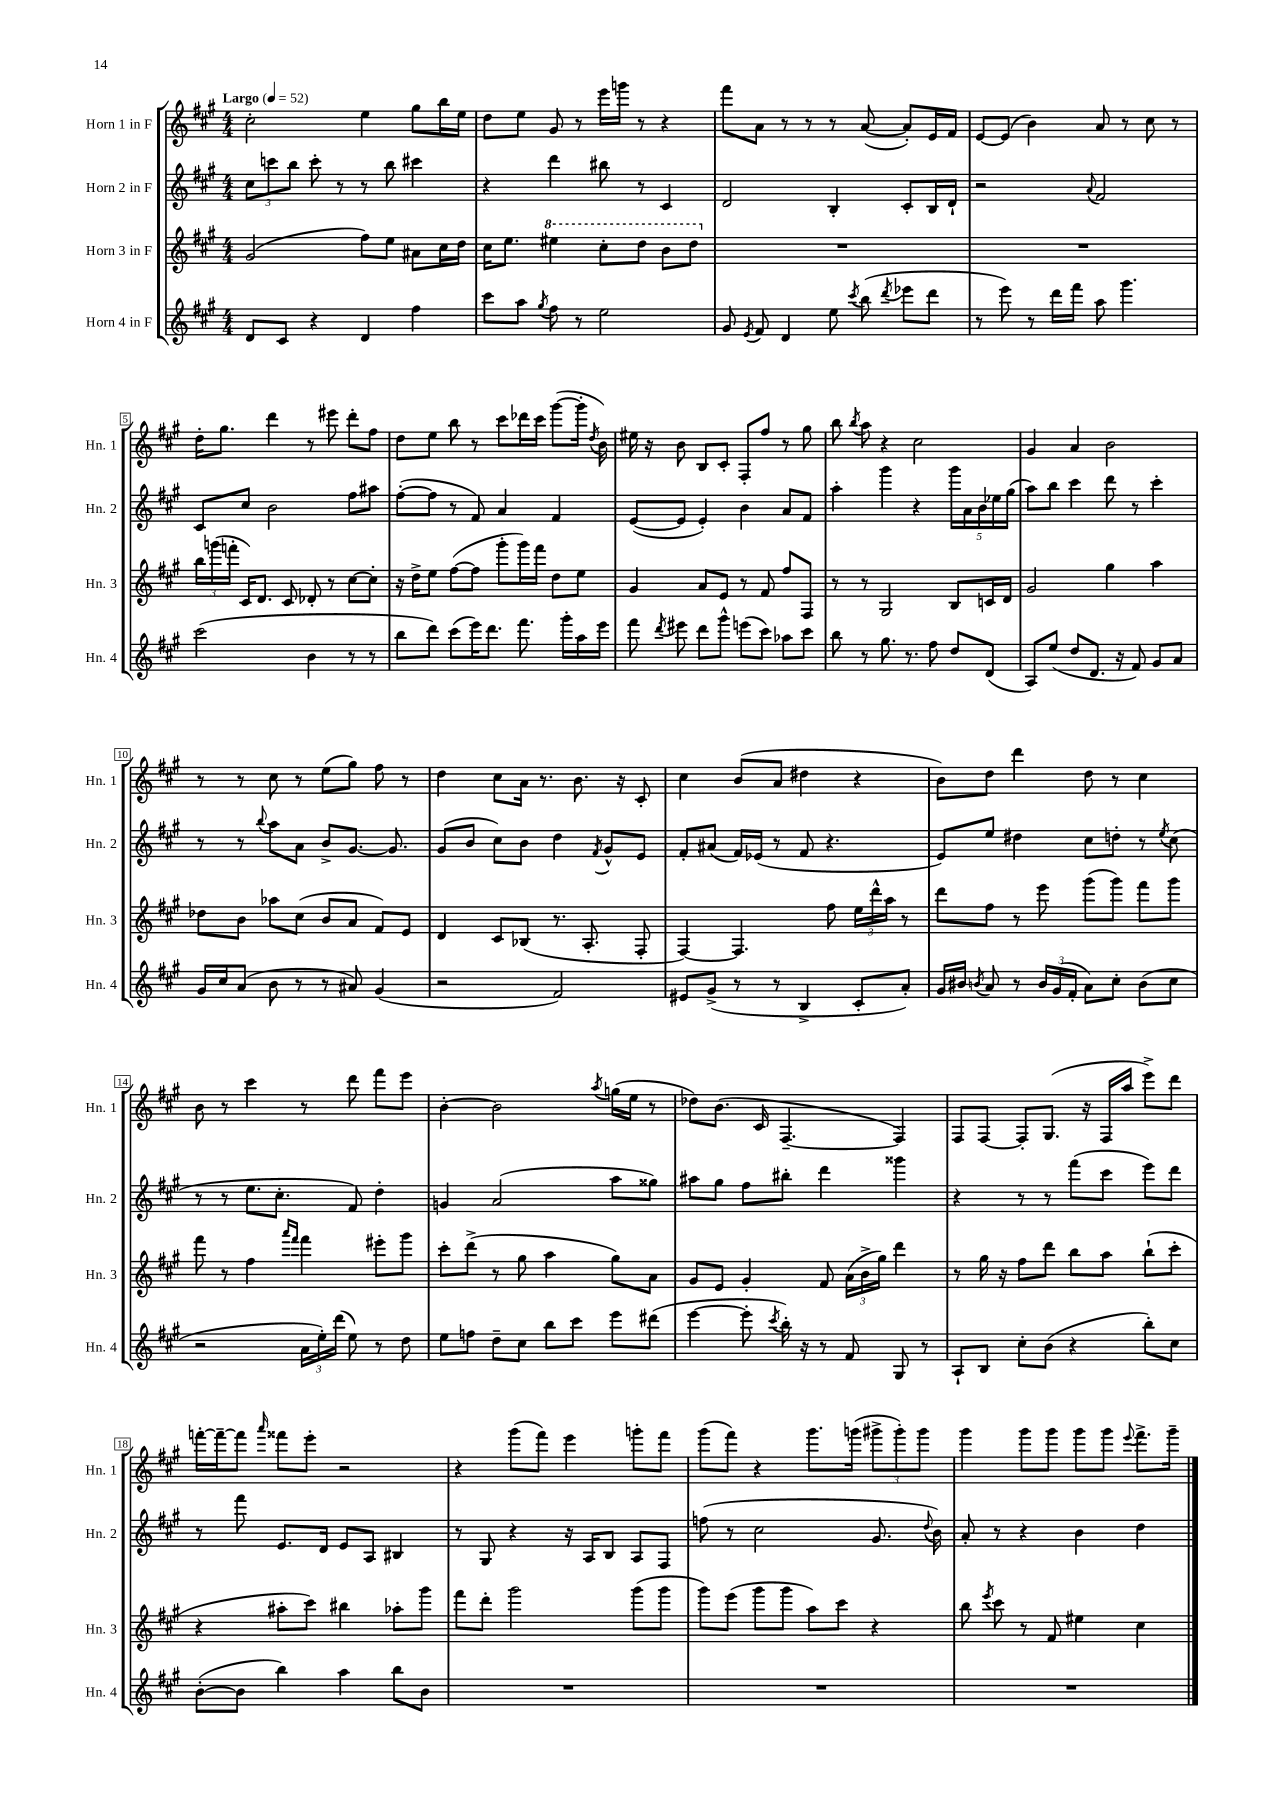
<<
\new StaffGroup <<
\new Staff = "s0" \with { instrumentName = "Horn 1 in F" shortInstrumentName = "Hn. 1" } {
    \clef treble \key a \major \numericTimeSignature \time 4/4 \tempo "Largo" 4 = 52
    \autoBeamOff cis''2-. e''4 gis''8[ b''16 e''16] |
    d''8[ e''8] gis'8 r8 e'''16[ g'''16] r8 r4 |
    fis'''8[ a'8] r8 r8 r8 a'8~( a'8[-.) e'16 fis'16] |
    e'8[~ e'8]( b'4) a'8 r8 cis''8 r8 |
    d''16[-. gis''8.] d'''4 r8 eis'''8 d'''8[-. fis''8] |
    d''8[ e''8] b''8 r8 cis'''8[ des'''16 cis'''16] gis'''8[~( gis'''16]-. \acciaccatura { d''8 } b'16) |
    eis''16 r16 b'8 b8[ cis'8]-. fis8[-. fis''8] r8 gis''8 |
    b''8 \acciaccatura { b''8 } a''8 r4 cis''2 |
    gis'4 a'4 b'2 |
    r8 r8 cis''8 r8 e''8[( gis''8]) fis''8 r8 |
    d''4 cis''8[ a'16] r8. b'8. r16 cis'8-. |
    cis''4 b'8[( a'8] dis''4 r4 |
    b'8[) d''8] d'''4 d''8 r8 cis''4 |
    b'8 r8 cis'''4 r8 d'''8 fis'''8[ e'''8] |
    b'4~-. b'2 \acciaccatura { a''8 } g''16[( e''16] r8 |
    des''8[) b'8.]( cis'16 fis4.~-- fis4) |
    fis8[ fis8]~ fis8[-. gis8.]( r16 fis16[ a''16] e'''8[->) d'''8] |
    f'''16[~-. f'''16~-- f'''8] \grace { a'''16 } fisis'''8[ e'''8]-. r2 |
    r4 gis'''8[( fis'''8]) e'''4 g'''8[-. fis'''8] |
    gis'''8[( fis'''8]) r4 gis'''8.[ g'''16]( \tuplet 3/2 { gis'''8[-> gis'''8-.) gis'''8] } |
    gis'''4 gis'''8[ gis'''8] gis'''8[ gis'''8] \appoggiatura { e'''8 } fis'''8.[-> gis'''16]-- \bar "|." |
}
\new Staff = "s1" \with { instrumentName = "Horn 2 in F" shortInstrumentName = "Hn. 2" } {
    \clef treble \key a \major \numericTimeSignature \time 4/4
    \autoBeamOff \tuplet 3/2 { cis''8[ c'''8 b''8] } c'''8-. r8 r8 b''8 cis'''4 |
    r4 d'''4 bis''8 r8 cis'4 |
    d'2 b4-. cis'8[-. b16 d'16]-! |
    r2 \appoggiatura { a'8 } fis'2 |
    cis'8[ cis''8] b'2 fis''8[ ais''8] |
    fis''8[~-.( fis''8] r8 fis'8) a'4 fis'4 |
    e'8[~( e'8] e'4-.) b'4 a'8[ fis'8] |
    a''4-. gis'''4 r4 \tuplet 5/4 { gis'''16[ a'16 b'16 ees''16 gis''16]( } |
    a''8[) b''8] cis'''4 d'''8 r8 cis'''4-. |
    r8 r8 \appoggiatura { b''8 } a''8[ a'8] b'8[-> gis'8.]~ gis'8. |
    gis'8[( b'8] cis''8[) b'8] d''4 \acciaccatura { fis'8 } gis'8[-^ e'8] |
    fis'8[-. ais'8]( fis'16[) ees'16]( r8 fis'8 r4. |
    e'8[) e''8] dis''4 cis''8[ d''8]-. r8 \acciaccatura { e''8 } cis''8( |
    r8 r8 e''8.[ cis''8.]-. fis'8) d''4-. |
    g'4 a'2( a''8[ gisis''8]) |
    ais''8[ gis''8] fis''8[ bis''8]-. d'''4 gisis'''4 |
    r4 r8 r8 fis'''8[( cis'''8] e'''8[) d'''8] |
    r8 fis'''8 e'8.[ d'16] e'8[ a8] bis4 |
    r8 gis8 r4 r16 a16[ b8] a8[ fis8] |
    f''8( r8 cis''2 gis'8. \appoggiatura { d''8 } b'16) |
    a'8-. r8 r4 b'4 d''4 \bar "|." |
}
\new Staff = "s2" \with { instrumentName = "Horn 3 in F" shortInstrumentName = "Hn. 3" } {
    \clef treble \key a \major \numericTimeSignature \time 4/4
    \autoBeamOff gis'2( fis''8[) e''8] ais'8[ cis''16 d''16] |
    cis''16[ e''8.] \ottava #1 eis'''4 cis'''8[-. d'''8] b''8[ d'''8] \ottava #0 |
    R1 |
    R1 |
    \tuplet 3/2 { b''16[ g'''16( f'''16]-. } cis'16[) d'8.] cis'8 des'8-. r8 cis''8[~ cis''8]-. |
    r16 d''16[-> e''8] fis''8[~( fis''8] gis'''8[-. gis'''16) fis'''16] d''8[ e''8] |
    gis'4 a'8[ e'8] r8 fis'8 fis''8[ fis8] |
    r8 r8 gis2 b8[ c'16 d'16] |
    gis'2 gis''4 a''4 |
    des''8[ b'8] aes''8[ cis''8]( b'8[ a'8] fis'8[) e'8] |
    d'4 cis'8[ bes8]( r8. a8.-. fis8-. |
    fis4~) fis4. fis''8 \tuplet 3/2 { e''16[ d'''16-^ a''16] } r8 |
    d'''8[ fis''8] r8 e'''8 gis'''8[( gis'''8]) fis'''8[ gis'''8] |
    fis'''8 r8 fis''4 \grace { a'''16[ fis'''16] } fis'''4 eis'''8[-. gis'''8] |
    cis'''8[-. d'''8]->( r8 gis''8 a''4 gis''8[) a'8] |
    gis'8[ e'8] gis'4-. fis'8 \tuplet 3/2 { a'16[( b'16-> gis''16]) } d'''4 |
    r8 gis''16 r16 fis''8[ d'''8] b''8[ a''8] b''8[-!( cis'''8]-. |
    r4 ais''8[-. cis'''8]) bis''4 aes''8[-. gis'''8] |
    fis'''8[ d'''8]-. gis'''2 gis'''8[( gis'''8] |
    gis'''8[) e'''8]( gis'''8[ gis'''8] a''8[) cis'''8] r4 |
    b''8 \acciaccatura { e'''8 } cis'''8 r8 fis'8 eis''4 cis''4 \bar "|." |
}
\new Staff = "s3" \with { instrumentName = "Horn 4 in F" shortInstrumentName = "Hn. 4" } {
    \clef treble \key a \major \numericTimeSignature \time 4/4
    \autoBeamOff d'8[ cis'8] r4 d'4 fis''4 |
    cis'''8[ a''8] \acciaccatura { gis''8 } fis''8 r8 e''2 |
    gis'8 \acciaccatura { e'8 } fis'8 d'4 e''8 \acciaccatura { cis'''8 } b''8( \acciaccatura { d'''8 } ees'''8[ d'''8] |
    r8 e'''8) r8 d'''16[ fis'''16] a''8 gis'''4. |
    cis'''2( b'4 r8 r8 |
    b''8[ d'''8]) cis'''8[( e'''16) d'''8.] fis'''8. gis'''16[-. a''16 e'''16] |
    fis'''8 \acciaccatura { d'''8 } eis'''8 d'''8[ gis'''8]-^ e'''8[( cis'''8]) aes''8[ cis'''8] |
    b''8 r8 gis''8. r8. fis''8 d''8[ d'8]( |
    a8[) e''8]( d''8[ d'8.] r16 fis'8) gis'8[ a'8] |
    gis'16[ cis''16 a'8]( b'8 r8 r8 ais'8) gis'4( |
    r2 fis'2) |
    eis'8[ gis'8]->( r8 r8 b4-> cis'8[-. a'8]-.) |
    gis'16[ bis'16] \acciaccatura { b'8 } a'8 r8 \tuplet 3/2 { b'16[ gis'16( fis'16]-. } a'8[) cis''8]-. b'8[( cis''8] |
    r2 \tuplet 3/2 { a'16[ e''16-.) d'''16]( } e''8) r8 d''8 |
    e''8[ f''8] d''8[-- cis''8] b''8[ cis'''8] e'''8[ dis'''8]( |
    e'''4~ e'''8-. \acciaccatura { cis'''8 } b''16-.) r16 r8 fis'8 gis8 r8 |
    a8[-! b8] cis''8[-. b'8]( r4 b''8[-.) cis''8] |
    b'8[~-.( b'8] b''4) a''4 b''8[ b'8] |
    R1 |
    R1 |
    R1 \bar "|." |
}
>>
>>
\layout { \context { \Score \override BarNumber.stencil = #(make-stencil-boxer 0.1 0.3 ly:text-interface::print) } }
